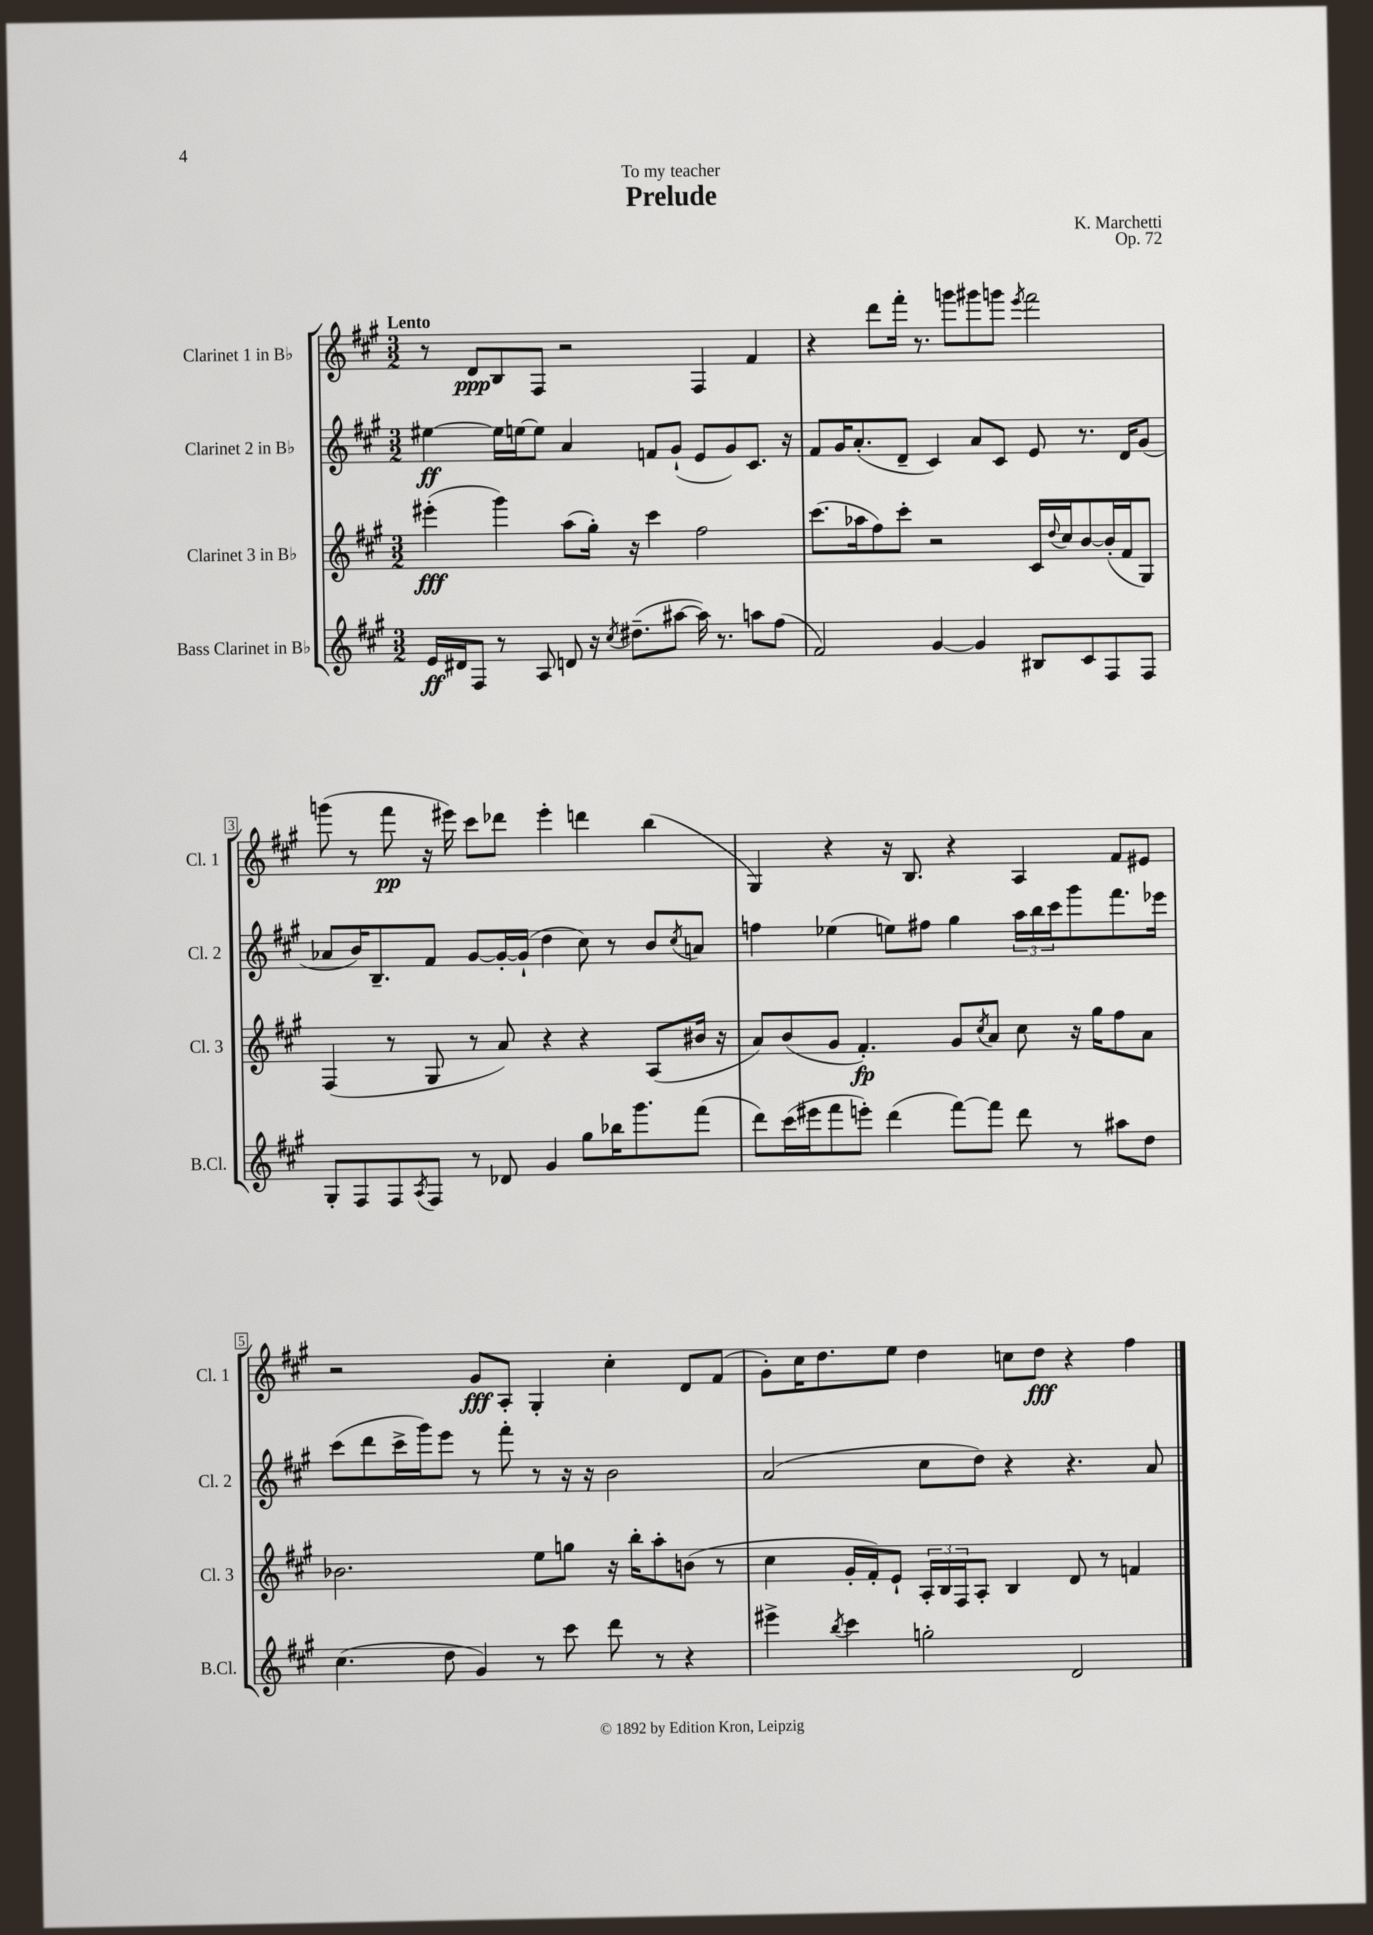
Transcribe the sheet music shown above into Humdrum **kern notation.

**kern	**kern	**kern	**kern
*staff4	*staff3	*staff2	*staff1
*clefG2	*clefG2	*clefG2	*clefG2
*k[f#c#g#]	*k[f#c#g#]	*k[f#c#g#]	*k[f#c#g#]
*M3/2	*M3/2	*M3/2	*M3/2
16e	(4eee#'	[4ee#	8r
16d#	.	.	.
8F#	.	.	8d
8r	4ggg#)	16ee#]	8B
.	.	[16ee	.
8A	.	8ee]	8F#
8d	(8aa	4a	2r
16r	16gg#')	.	.
8qcc#	.	.	.
(8.dd#~	16r	.	.
.	4ccc#	8f	.
[8aa#	.	(8g#`	.
16aa#])	2ff#	8e	4F#
8.r	.	.	.
.	.	8g#)	.
8aa	.	8.c#	4f#
(8ff#	.	.	.
.	.	16r	.
=	=	=	=
2f#)	(8.ccc#	8f#	4r
.	.	16g#	.
.	16aa-	(8.a'	.
.	8ff#)	.	8ddd
.	8ccc#'	8d~	16fff#'
.	.	.	8.r
[4g#	2r	4c#)	.
.	.	.	8ggg
4g#]	.	8a	8ggg#
.	.	8c#	8ggg
.	.	.	8qeee
8B#	16c#	8e	2fff#
.	8qqdd	.	.
.	16cc#	.	.
8c#	[8b	8.r	.
8F#	(16b']	.	.
.	16f#	16d	.
8F#	8G#)	(8g#	.
=	=	=	=
8G#'	(4F#	8a-	(8ggg
8F#	.	16b)	8r
.	.	8.B~	.
8F#	8r	.	8fff#
8qA	.	.	.
8F#	8G#	8f#	16r
.	.	.	16eee#)
8r	8r	[8g#	8ccc#
8d-	8a)	16g#'_	8ddd-
.	.	(16g#`]	.
4g#	4r	4dd	4eee#'
8gg#	4r	8cc#)	4ddd
16bb-	.	8r	.
8.ggg#	.	.	.
.	(8A	8b	(4bb
.	.	8qcc#	.
(8fff#	16b#	8a	.
.	16r	.	.
=	=	=	=
8ddd)	8a)	4ff	4G#)
(16ccc#	(8b	.	.
16eee#	.	.	.
8fff#	8g#	(4ee-	4r
8eee')	4.f#')	.	.
(4ddd	.	8ee)	16r
.	.	.	8.B
.	.	8ff#	.
[8fff#)	8g#	4gg#	4r
.	8qcc#	.	.
8fff#]	8a	.	.
8ddd	8cc#	24aa	4A
.	.	24bb	.
.	.	24ccc#	.
8r	16r	8ggg#	.
.	16gg#	.	.
8aa#	8ff#	8.fff#	8f#
8dd	8a	.	8e#
.	.	16eee-	.
=	=	=	=
(4.cc#	2.b-	(8ccc#	2r
.	.	8ddd	.
.	.	16ccc#^	.
.	.	16ggg#)	.
8dd	.	8eee	.
4g#)	.	8r	8g#
.	.	8fff#'	8A'
8r	8ee	8r	4G#'
8ccc#	8gg	16r	.
.	.	16r	.
8ddd	16r	2b	4cc#'
.	16bb'	.	.
8r	8aa'	.	.
4r	(8b	.	8d
.	8r	.	(8f#
=	=	=	=
4eee#^	4cc#	(2a	8g#')
.	.	.	16cc#
.	.	.	8.dd
8qbb	.	.	.
4ccc#	16g#'	.	.
.	16f#')	.	.
.	8e`	.	8ee
2gg'	24A'	8cc#	4dd
.	24B	.	.
.	24F#	.	.
.	8A'	8dd)	.
.	4B	4r	8cc
.	.	.	8dd
2d	8d	4.r	4r
.	8r	.	.
.	4f	.	4ff#
.	.	8a	.
==	==	==	==
*-	*-	*-	*-
